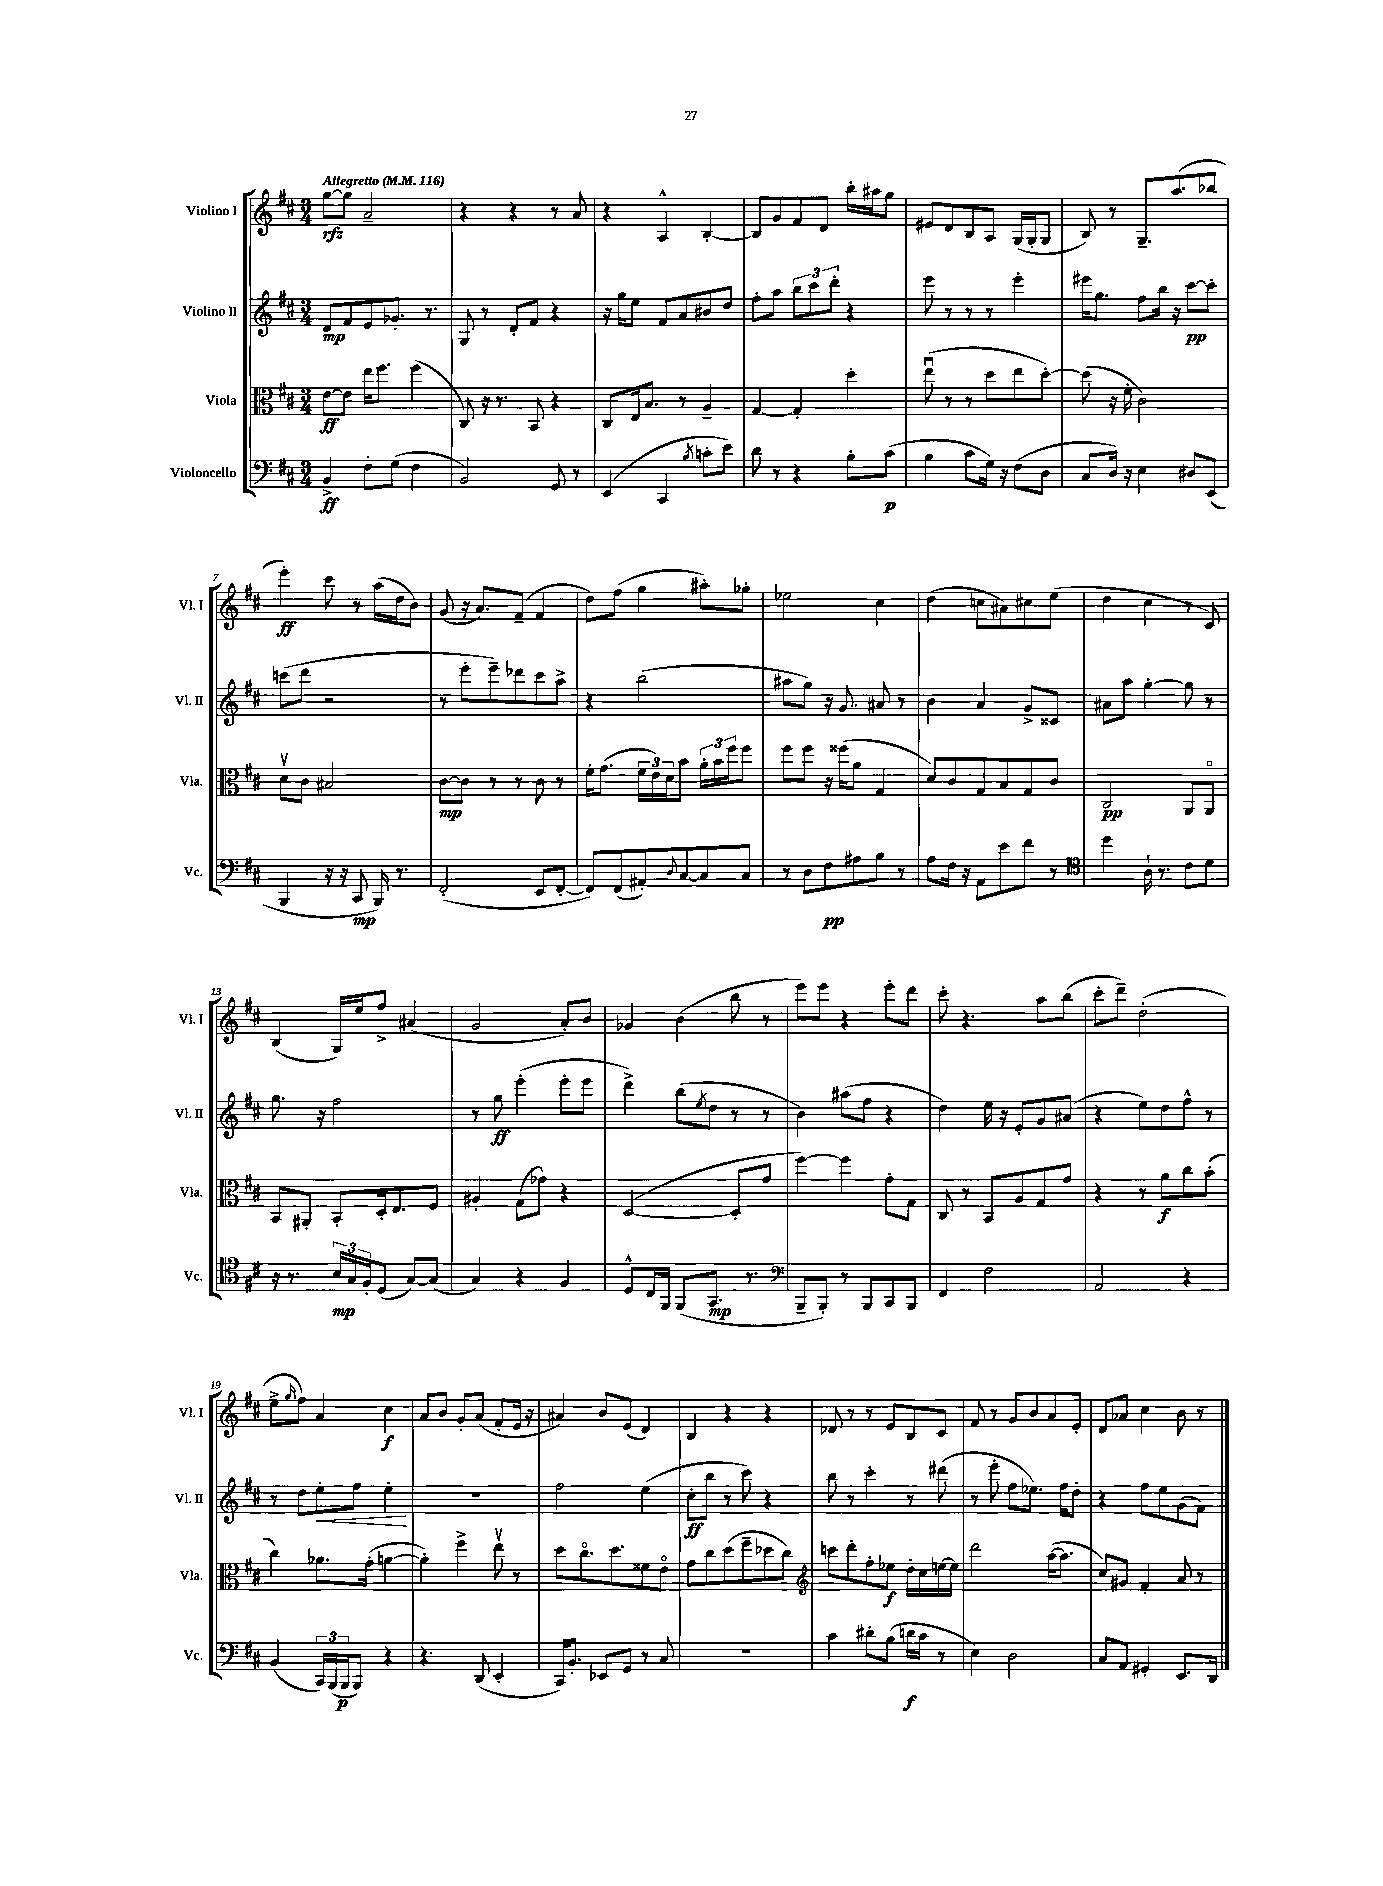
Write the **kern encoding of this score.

**kern	**dynam	**kern	**dynam	**kern	**dynam	**kern	**dynam
*part4	*part4	*part3	*part3	*part2	*part2	*part1	*part1
*staff4	*staff4	*staff3	*staff3	*staff2	*staff2	*staff1	*staff1
*I"Violoncello	*	*I"Viola	*	*I"Violino II	*	*I"Violino I	*
*I'Vc.	*	*I'Vla.	*	*I'Vl. II	*	*I'Vl. I	*
*clefF4	*	*clefC3	*	*clefG2	*	*clefG2	*
*k[f#c#]	*	*k[f#c#]	*	*k[f#c#]	*	*k[f#c#]	*
*M3/4	*	*M3/4	*	*M3/4	*	*M3/4	*
*MM116	*	*MM116	*	*MM116	*	*MM116	*
=1	=1	=1	=1	=1	=1	=1	=1
!	!	!	!	!	!	!LO:TX:a:B:t=Allegretto	!
4BB^/	ff	[8e\L	ff	8d/L	mp	[8gg\L	rfz
.	.	8e\J]	.	8f#/	.	8gg\J]	.
8F#'\L	.	16ee\KL	.	8e/	.	2a~/	.
.	.	8.ff#\J	.	.	.	.	.
(8G\J	.	.	.	8.g-X'/J	.	.	.
4F#\	.	(4ff#\	.	.	.	.	.
.	.	.	.	8.r	.	.	.
=2	=2	=2	=2	=2	=2	=2	=2
2BB/)	.	8C#/)	.	8G/	.	4r	.
.	.	16r	.	8r	.	.	.
.	.	8.r	.	.	.	.	.
.	.	.	.	8d'/L	.	4r	.
.	.	8BB/	.	8f#/J	.	.	.
8GG/	.	4r	.	4r	.	8r	.
8r	.	.	.	.	.	8a/	.
=3	=3	=3	=3	=3	=3	=3	=3
(4EE/	.	8C#/L	.	16r	.	4r	.
.	.	.	.	16gg\KL	.	.	.
.	.	16E/k	.	8ee\J	.	.	.
.	.	8.B/J	.	.	.	.	.
4CC#/	.	.	.	8f#/L	.	4A^^/	.
.	.	8r	.	8a/	.	.	.
8qB/	.	.	.	.	.	.	.
8cn'\L	.	4A~/	.	8b#X/	.	[4B'/	.
8e\J)	.	.	.	8dd/J	.	.	.
=4	=4	=4	=4	=4	=4	=4	=4
8d\	.	[4G/	.	8ff#'\L	.	8B/L]	.
8r	.	.	.	8aa\J	.	8g/	.
4r	.	4G'/]	.	12bb\L	.	8f#/	.
.	.	.	.	12ccc#\	.	.	.
.	.	.	.	.	.	8d/J	.
.	.	.	.	12ddd'\J	.	.	.
8B'\L	.	4dd'\	.	4r	.	16bb'\LL	.
.	.	.	.	.	.	16aa#X\J	.
(8c#\J	p	.	.	.	.	8gg\J	.
=5	=5	=5	=5	=5	=5	=5	=5
4B\	.	(8eeu\	.	8eee\	.	8e#X/L	.
.	.	8r	.	8r	.	8d/	.
8c#\L	.	8r	.	8r	.	8B/	.
16G\Jk)	.	8dd\L	.	8r	.	8A/J	.
16r	.	.	.	.	.	.	.
(8F#\L	.	8ee\	.	4eee'\	.	(16G/LL	.
.	.	.	.	.	.	16G'/J	.
8D\J	.	[8dd'\J)	.	.	.	8G/J	.
=6	=6	=6	=6	=6	=6	=6	=6
8C#/L	.	(8dd\]	.	16eee#X\KL	.	8B/)	.
.	.	.	.	8.gg\J	.	.	.
16D/Jk)	.	16r	.	.	.	8r	.
16r	.	16f#'\	.	.	.	.	.
4E\	.	2c#\)	.	8ff#\L	.	8.G~/L	.
.	.	.	.	16bb\Jk	.	.	.
.	.	.	.	16r	.	(8.aa/	.
8D#X/L	.	.	.	[8ccc#\L	pp	.	.
(8EE/J	.	.	.	8ccc#'\J]	.	8bb-X/J	.
!!LO:LB:g=z
=7	=7	=7	=7	=7	=7	=7	=7
4BBB/	.	8dv\L	.	(8cccn\L	.	4eee'\)	ff
.	.	8c#\J	.	8ddd\J	.	.	.
16r	.	2B#X/	.	2r	.	8ccc#\	.
16r	.	.	.	.	.	.	.
8CC#/	mp	.	.	.	.	8r	.
16BBB/)	.	.	.	.	.	(16aa\LL	.
8.r	.	.	.	.	.	16dd\J	.
.	.	.	.	.	.	8b\J)	.
=8	=8	=8	=8	=8	=8	=8	=8
(2FF#'/	.	[8c#\L	mp	8r	.	(8g/	.
.	.	8c#\J]	.	8eee'\L	.	16r	.
.	.	.	.	.	.	8.a/L)	.
.	.	8r	.	8eee~\)	.	.	.
.	.	8r	.	8ddd-X\	.	(8f#~/J	.
8EE/L	.	8c#\	.	8ccc#\	.	4f#/	.
[8FF#'/J	.	8r	.	8aa^\J	.	.	.
=9	=9	=9	=9	=9	=9	=9	=9
8FF#/L])	.	16f#'\KL	.	4r	.	8dd\L)	.
.	.	(8.g\J	.	.	.	.	.
(8FF#/	.	.	.	.	.	(8ff#\J	.
8AA#X'/)	.	24f#\LL	.	(2bb\	.	4gg\	.
.	.	24e\)	.	.	.	.	.
.	.	24d\J	.	.	.	.	.
8qqD/	.	.	.	.	.	.	.
[8C#/	.	8b\J	.	.	.	.	.
8C#/]	.	24a'\LL	.	.	.	8aa#X'\L)	.
.	.	24b\	.	.	.	.	.
.	.	24ff#\J	.	.	.	.	.
8C#/J	.	8ff#\J	.	.	.	8gg-X'\J	.
=10	=10	=10	=10	=10	=10	=10	=10
8r	.	8ff#\L	.	8aa#X\L	.	2ee-X\	.
8D\L	.	8ff#\J	.	8gg\J)	.	.	.
8F#\	pp	16r	.	16r	.	.	.
.	.	(16ff##X\KL	.	8.g/	.	.	.
8A#X\	.	8a\J	.	.	.	.	.
8B\J	.	4G/	.	8a#X/	.	4cc#\	.
8r	.	.	.	8r	.	.	.
=11	=11	=11	=11	=11	=11	=11	=11
8A\L	.	8d/L)	.	4b\	.	(4dd\	.
16F#\Jk	.	8c#/	.	.	.	.	.
16r	.	.	.	.	.	.	.
8AA\L	.	8G/	.	4a/	.	8ccn\L	.
8e\	.	8B/	.	.	.	8a#X\)	.
8f#\J	.	8G/	.	8g^/L	.	8cc#X\	.
8r	.	8c#/J	.	8c##X/J	.	(8ee\J	.
=12	=12	=12	=12	=12	=12	=12	=12
*clefC4	*	*	*	*	*	*	*
4dd\	.	2C#/	pp	8a#X\L	.	4dd\	.
.	.	.	.	8aa\J	.	.	.
16A`\	.	.	.	[4gg'\	.	4cc#\	.
8.r	.	.	.	.	.	.	.
8c#\L	.	8AA/L	.	8gg\]	.	8r	.
8d\J	.	8AA/J	.	8r	.	8c#/)	.
!!LO:LB:g=z
=13	=13	=13	=13	=13	=13	=13	=13
16r	.	8BB/L	.	8.gg\	.	(4B/	.
8.r	.	.	.	.	.	.	.
.	.	8AA#X'/J	.	.	.	.	.
.	.	.	.	16r	.	.	.
24B/LL	mp	8BB'/L	.	2ff#\	.	16G/LL)	.
24G/	.	.	.	.	.	.	.
.	.	.	.	.	.	16ee/J	.
24F#'/J	.	.	.	.	.	.	.
(8D/J	.	16D'/k	.	.	.	8ff#^/J	.
.	.	8.E/	.	.	.	.	.
[8G/L)	.	.	.	.	.	(4a#X/	.
(8G/J]	.	8F#/J	.	.	.	.	.
=14	=14	=14	=14	=14	=14	=14	=14
4G/)	.	4A#X'/	.	8r	.	2g/	.
.	.	.	.	8gg\	ff	.	.
4r	.	(8G\L	.	(4eee'\	.	.	.
.	.	8g-X\J)	.	.	.	.	.
4F#/	.	4r	.	8eee'\L	.	8a'/L)	.
.	.	.	.	8eee\J	.	8b/J	.
=15	=15	=15	=15	=15	=15	=15	=15
8D^^/L	.	([2D/	.	4ddd^\)	.	4g-X/	.
16C#/L	.	.	.	.	.	.	.
16FF#/JJ	.	.	.	.	.	.	.
(8FF#/L	.	.	.	(8bb\L	.	(4b\	.
.	.	.	.	8qee/	.	.	.
8.GG/J	mp	.	.	8dd\J	.	.	.
.	.	8D'/L]	.	8r	.	8bb\	.
8.r	.	.	.	.	.	.	.
.	.	8g/J	.	8r	.	8r	.
=16	=16	=16	=16	=16	=16	=16	=16
*clefF4	*	*	*	*	*	*	*
8BBB~/L	.	[4ff#\)	.	4b\)	.	8eee\L)	.
8BBB'/J)	.	.	.	.	.	8eee\J	.
8r	.	4ff#\]	.	(8aa#X\L	.	4r	.
8BBB/L	.	.	.	8ff#\J	.	.	.
8CC#/	.	8g'\L	.	4r	.	8eee'\L	.
8BBB/J	.	8G\J	.	.	.	8ddd\J	.
=17	=17	=17	=17	=17	=17	=17	=17
4FF#/	.	8C#/	.	4dd\)	.	8ccc#'\	.
.	.	8r	.	.	.	4.r	.
2F#\	.	8BB/L	.	16ee\	.	.	.
.	.	.	.	16r	.	.	.
.	.	8A/	.	8e'/L	.	.	.
.	.	8G/	.	8g/	.	8aa\L	.
.	.	8g/J	.	(8a#X/J	.	(8bb\J	.
=18	=18	=18	=18	=18	=18	=18	=18
2AA/	.	4r	.	4r	.	8ccc#'\L	.
.	.	.	.	.	.	8ddd~\J)	.
.	.	8r	.	8ee\L)	.	(2dd'\	.
.	.	8a\L	f	8dd\	.	.	.
4r	.	8cc#\	.	8ff#^^\J	.	.	.
.	.	(8b'\J	.	8r	.	.	.
!!LO:LB:g=z
=19	=19	=19	=19	=19	=19	=19	=19
(4BB/	.	4cc#\)	.	8r	.	8ee^\L	.
.	.	.	.	.	.	16qqgg/	.
.	.	.	.	8dd\L	.	8ff#\J)	.
!	!	!	!	!	!LO:HP:b	!	!
24CC#/LL)	.	8.a-X\L	.	8ee'\	<	4a/	.
(24BBB/	.	.	.	.	.	.	.
24BBB/J	p	.	.	.	.	.	.
8BBB/J)	.	.	.	8ff#\J	.	.	.
.	.	(16g'\Jk	.	.	.	.	.
4r	.	[4an\	.	4ee'\	.	4cc#\	f
.	.	.	.	.	[	.	.
=20	=20	=20	=20	=20	=20	=20	=20
4.r	.	4a'\])	.	2.r	.	8a/L	.
.	.	.	.	.	.	8b/J	.
.	.	4ff#^\	.	.	.	8g'/L	.
(8DD/	.	.	.	.	.	(8a/J	.
4EE'/	.	8eev\	.	.	.	8f#'/L	.
.	.	8r	.	.	.	16e/Jk	.
.	.	.	.	.	.	16r	.
=21	=21	=21	=21	=21	=21	=21	=21
16CC#/KL)	.	8dd\L	.	2ff#\	.	4a#X/)	.
8.BB'/J	.	.	.	.	.	.	.
.	.	8.cc#\	.	.	.	.	.
8EE-X/L	.	.	.	.	.	8b/L	.
.	.	8.dd\	.	.	.	.	.
8GG/J	.	.	.	.	.	(8e/J	.
8r	.	8f##X\	.	(4ee\	.	4d/)	.
8C#/	.	8e\J	.	.	.	.	.
=22	=22	=22	=22	=22	=22	=22	=22
2.r	.	8g\L	.	8cc#'\L	ff	4B/	.
.	.	8cc#\	.	8bb\J	.	.	.
.	.	(8dd\	.	8r	.	4r	.
.	.	8ff#~\	.	8ccc#\)	.	.	.
.	.	8dd-X\	.	4r	.	4r	.
.	.	8cc#\J)	.	.	.	.	.
=23	=23	=23	=23	=23	=23	=23	=23
*	*	*clefG2	*	*	*	*	*
4c#\	.	8cccn\L	.	8bb\	.	8d-X/	.
.	.	8ddd'\	.	8r	.	8r	.
8d#X'\L	.	8ff#'\	.	4ccc#'\	.	8r	.
(8B\J	.	8ee-X\J	f	.	.	8e/L	.
16dn\LL	f	16dd'\LL	.	8r	.	8B/	.
16c#\JJ	.	16cc#\	.	.	.	.	.
8r	.	[16een\	.	(8ddd#X\	.	8c#/J	.
.	.	16ee\JJ]	.	.	.	.	.
=24	=24	=24	=24	=24	=24	=24	=24
4E\)	.	2ddd\	.	8r	.	8f#/	.
.	.	.	.	8eee'\	.	8r	.
2D\	.	.	.	8ff#\L	.	8g/L	.
.	.	.	.	8.ee-X\J)	.	8b/	.
.	.	([16aa\KL	.	.	.	8a/	.
.	.	8.aa\J]	.	16ff#\KL	.	.	.
.	.	.	.	8dd'\J	.	8e'/J	.
=25	=25	=25	=25	=25	=25	=25	=25
8C#/L	.	8cc#/L)	.	4r	.	8d/L	.
8AA/J	.	8g#X/J	.	.	.	8a-X/J	.
4GG#X'/	.	4f#'/	.	8ff#\L	.	4cc#\	.
.	.	.	.	8ee\	.	.	.
8.EE/L	.	8a/	.	(8g\	.	8b\	.
.	.	8r	.	8f#\J)	.	8r	.
16DD/Jk	.	.	.	.	.	.	.
==	==	==	==	==	==	==	==
*-	*-	*-	*-	*-	*-	*-	*-
